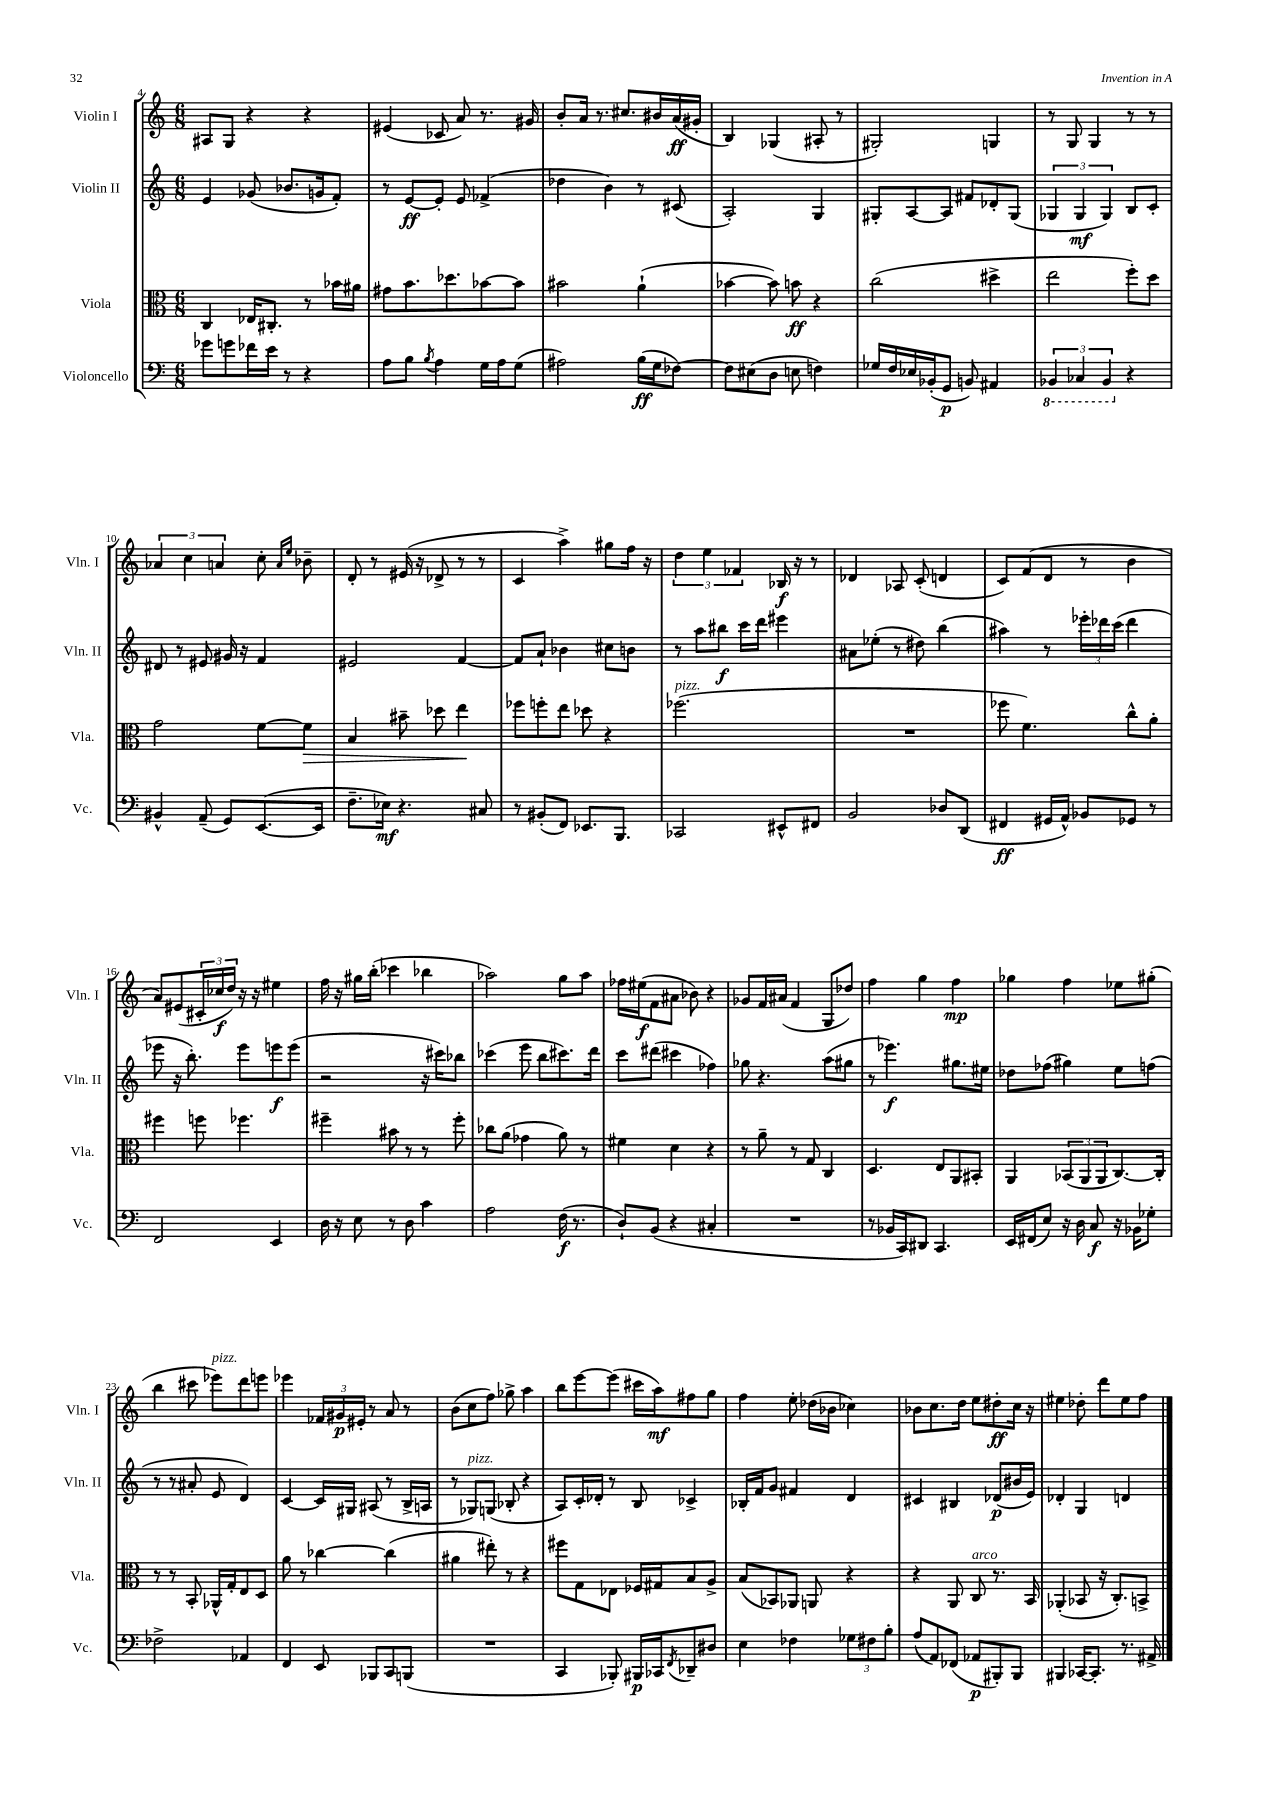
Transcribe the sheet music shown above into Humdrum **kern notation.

**kern	**kern	**kern	**kern
*staff4	*staff3	*staff2	*staff1
*clefF4	*clefC3	*clefG2	*clefG2
*k[]	*k[]	*k[]	*k[]
*M6/8	*M6/8	*M6/8	*M6/8
8g-\L	4C/	4e/	8A#/L
8g\	.	.	8G/J
16f-\L	16E-/LK	(8g-/	4r
16e\JJ	8.C#'/J	.	.
8r	.	8.b-/L	.
4r	8r	.	4r
.	.	16g/k	.
.	16b-\LL	8f'/J)	.
.	16a#\JJ	.	.
=	=	=	=
8A\L	8g#\L	8r	(4e#/
8B\J	8.b\	[8e/L	.
8qB/	.	.	.
4A\	.	8e'/]J	8c-/
.	8.dd-\	.	.
.	.	8e/	8a/)
16G\LL	[8b-\	(4f-^/	8.r
16A\J	.	.	.
(8G\J	8b-\]J	.	.
.	.	.	16g#/
=	=	=	=
2A#\)	2b#\	4dd-\	8b'/L
.	.	.	16a/Jk
.	.	.	8.r
.	.	4b\)	.
.	.	.	8.cc#/L
(16B\LL	(4a`\	8r	.
16G\J	.	.	16b#/L
[8F-\J)	.	(8c#/	(16a/
.	.	.	16g#'/JJ
=	=	=	=
8F-\]L	[4b-\	2A'/)	4B/)
(8E#\	.	.	.
8D\J	8b-\])	.	(4G-/
8E\	8b\	.	.
4F\)	4r	4G/	8A#'/
.	.	.	8r
=	=	=	=
16G-/LL	(2cc\	8G#'/L	2G#'/)
16F/	.	.	.
16E-/	.	[8A/	.
(16BB-'/J	.	.	.
8GG/J	.	8A/]J	.
8BB/)	.	8f#/L	.
4AA#/	4dd#^\	8d-'/	4G/
.	.	(8G#/J	.
=	=	=	=
6BBB-/	2ee\	6G-/	8r
.	.	.	8G/
6CC-/	.	6G-/	.
.	.	.	4G/
6BBB-/	.	6G-/)	.
4r	8ff'\L)	8B/L	8r
.	8dd\J	8c'/J	8r
=	=	=	=
4BB#^^/	2g\	8d#/	6a-/
.	.	8r	.
.	.	.	6cc\
(8AA~/	.	8e#/	.
.	.	.	6a/
8GG/L)	.	16g#/	.
.	.	16r	.
([8.EE/	[8f\L	4f/	8cc'\
.	.	.	16qqa/LL
.	.	.	16qqee/JJ
.	8f\]J	.	8b-~\
16EE/]Jk	.	.	.
=	=	=	=
8.F~\L	4B/	2e#/	8d'/
.	.	.	8r
16E-\Jk)	.	.	.
4.r	8b#~\	.	(16e#/
.	.	.	16r
.	8dd-\	.	8d-^/
.	4ee\	[4f/	8r
8C#/	.	.	8r
=	=	=	=
8r	8ff-\L	8f/]L	4c/
(8BB#'/L	8ff'\	8a`/J	.
8FF/J)	8ee\J	4b-\	4aa^\)
8.EE-/L	8dd-\	.	.
.	4r	8cc#\L	8gg#\L
8.BBB/J	.	.	.
.	.	8b\J	16ff\Jk
.	.	.	16r
=	=	=	=
2CC-/	(2.ff-\	8r	6dd\
.	.	8aa\L	.
.	.	.	6ee\
.	.	8bb#\J	.
.	.	.	6f-/
.	.	16ccc\LL	.
.	.	16ddd\JJ	.
8EE#^^/L	.	4eee#\	16B-/
.	.	.	16r
8FF#/J	.	.	8r
=	=	=	=
2BB/	2.r	8a#\L	4d-/
.	.	(8ee-'\J	.
.	.	8r	8A-/
.	.	8dd#\)	(8c'/
8D-/L	.	(4bb\	4d/
(8DD/J	.	.	.
=	=	=	=
4FF#/	8ff-\	4aa#\)	8c/L)
.	4.f\)	.	(8f/
16GG#/LL	.	8r	8d/J
16AA^^/JJ)	.	.	.
8BB-/L	.	24eee-'\LL	8r
.	.	24ddd-\	.
.	.	(24ccc\JJ	.
8GG-/J	8cc^^\L	4ddd-\	4b\
8r	8a'\J	.	.
=	=	=	=
2FF/	4ff#\	8eee-\	8a/L)
.	.	16r	(8e#/
.	.	8.bb'\)	.
.	8ff\	.	24c#'/L
.	.	.	24cc-/
.	.	.	24dd/JJ)
.	4.ff-\	8eee-\L	16r
.	.	.	16r
4EE/	.	8eee\	4ee#\
.	.	(8eee\J	.
=	=	=	=
16D\	4ff#~\	2r	16ff\
16r	.	.	16r
8E\	.	.	16gg#\LL
.	.	.	(16bb'\JJ
8r	8b#\	.	4ccc-\
8D\	8r	.	.
4c\	8r	16r	4bb-\
.	.	16ccc#\LK)	.
.	8ff#'\	8bb-\J	.
=	=	=	=
2A\	8cc-\L	(4ccc-\	2aa-\)
.	(8a\J	.	.
.	4g-\	8eee\	.
.	.	8bb\L	.
(16F\	8a\)	8.ccc#\)	8gg\L
8.r	.	.	.
.	8r	.	8aa-\J
.	.	16ddd\Jk	.
=	=	=	=
8D`/L)	4f#\	8ccc\L	16ff-\LL
.	.	.	(16ee#\J
(8BB/J	.	(8ddd#\J	8f\
4r	4d\	4ccc#\	8a#\J
.	.	.	8b-\)
4C#'/	4r	4ff-\)	4r
=	=	=	=
2.r	8r	8gg-\	8g-/L
.	8a~\	4.r	16f/L
.	.	.	(16a#/JJ
.	8r	.	4f/
.	8G/	.	.
.	4C/	(8aa\L	8G/L
.	.	8gg#\J	8dd-/J)
=	=	=	=
8r	4.D/	8r	4ff\
16BB-/LL	.	4.eee-\)	.
16CC/J)	.	.	.
8DD#/J	.	.	4gg\
4.CC/	8E/L	.	.
.	8AA/	8.gg#\L	4ff\
.	8BB#'/J	.	.
.	.	16ee#\Jk	.
=	=	=	=
16EE/LL	4AA/	8dd-\L	4gg-\
(16FF#/J	.	.	.
8E/J)	.	(8ff-\J	.
16r	(12BB-/L	4gg#\)	4ff\
16D\	.	.	.
.	12AA/	.	.
8C/	.	.	.
.	12AA/	.	.
16r	[8.C/)	8ee\L	8ee-\L
16BB-\LK	.	.	.
8G-'\J	.	(8ff\J	(8gg#'\J
.	16C'/]Jk	.	.
=	=	=	=
2F-^\	8r	8r	4bb\
.	8r	8r	.
.	8BB'/	8a#'/	8ccc#\
.	16AA-^^/LL	8e/	8eee-\L)
.	16G'/J	.	.
4AA-/	8E/	4d/)	8ddd\
.	8D/J	.	8eee\J
=	=	=	=
4FF/	8a\	[4c/	4eee-\
.	8r	.	.
8EE/	[4cc-\	16c/]LL	24f-/LL
.	.	.	24g#/
.	.	16G#/JJ	.
.	.	.	24e#'/JJ
8BBB-/L	.	(8A#/	8r
8CC/	(4cc-\]	8r	8a/
(8BBB/J	.	16B^/LL	8r
.	.	16A/JJ	.
=	=	=	=
2.r	4a#\	8r	(8b\L
.	.	8G-/L)	8cc\
.	8ee#'\)	(8G/J	8ff\J)
.	8r	8B-'/	8gg-^\
.	4r	4r	4aa\
=	=	=	=
4CC/	8ff#\L	8A/L)	8bb\L
.	8G\	16c'/L	[8eee\
.	.	16d-'/JJ	.
8BBB-'/)	8E-\J	8r	(8eee\]J
16BBB#/LL	16F-/LL	8B/	16ccc#\LL
16CC-/J	16G#/J	.	16aa\J)
8qFF/	.	.	.
8DD-~/	8B/	4c-^/	8ff#\
8D#/J	8A^/J	.	8gg\J
=	=	=	=
4E\	(8B/L	16B-'/LL	4ff\
.	.	16f/J	.
.	8BB-/)	8g/J	.
4F-\	8AA-/J	4f#/	8ee'\
.	8AA/	.	(16dd-\LL
.	.	.	16b-\JJ
12G-\L	4r	4d/	4cc-\)
12F#\	.	.	.
12B'\J	.	.	.
=	=	=	=
(8A/L	4r	4c#/	8b-\L
8AA/)	.	.	8.cc\
(8FF-/J	8AA/	4B#/	.
.	.	.	16dd\Jk
8AA-/L	8C/	.	8ee\L
8BBB#'/)	8.r	(8d-/L	8dd#'\
8BBB#/J	.	16b#/L	16cc\Jk
.	16BB/	16e/JJ)	16r
=	=	=	=
4BBB#/	(4AA-'/	4d-'/	4ee#\
[16CC-/LK	8BB-/	4G/	8dd-'\
8.CC-'/]J	.	.	.
.	16r	.	8ddd\L
.	8.C'/L)	.	.
8.r	.	4d/	8ee#\
.	8BB^/J	.	8ff\J
16AA#^/	.	.	.
==	==	==	==
*-	*-	*-	*-
